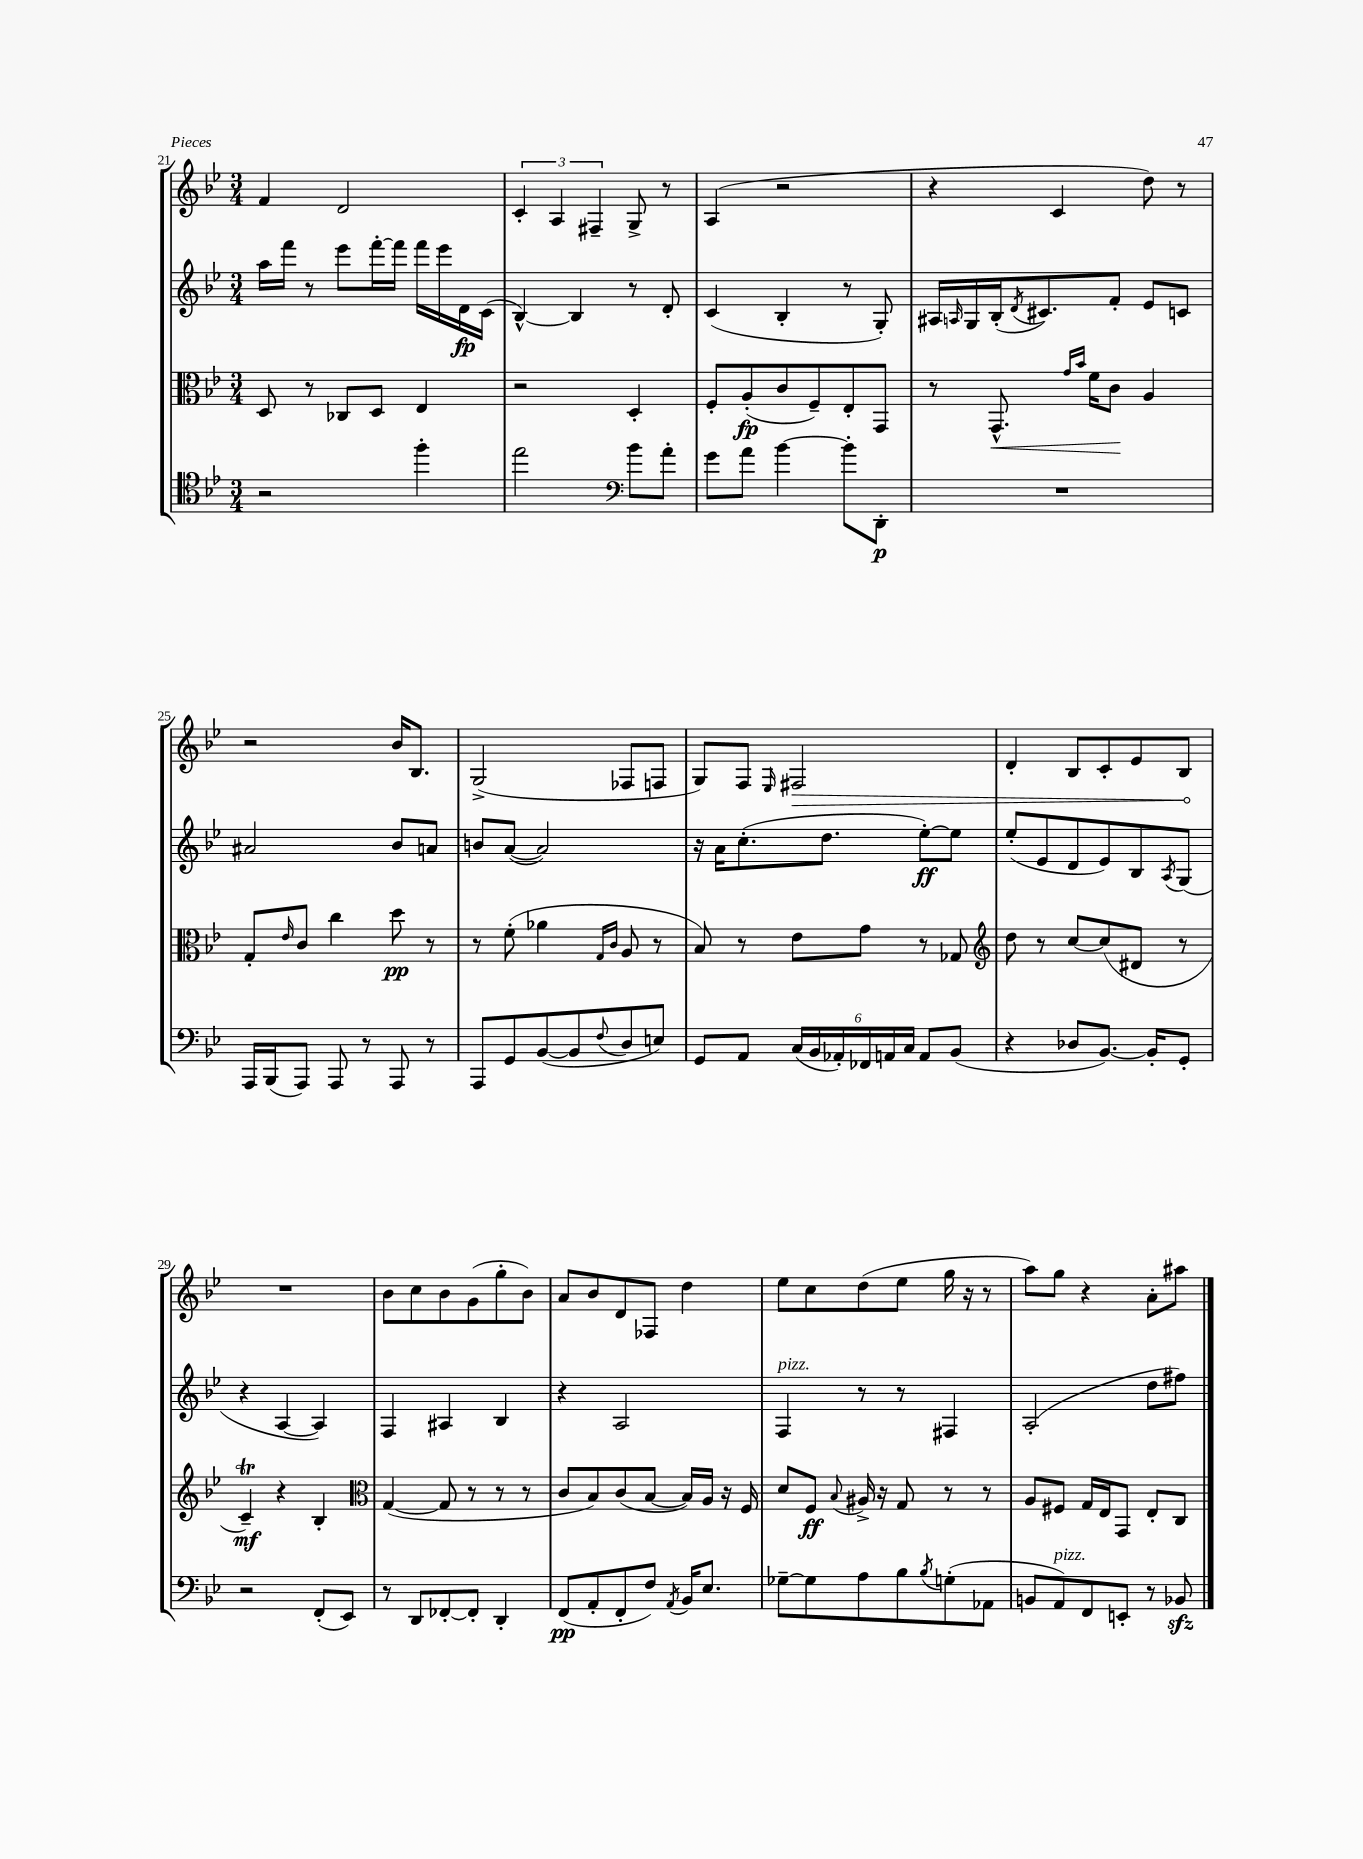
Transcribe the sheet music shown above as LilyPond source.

<<
\new StaffGroup <<
\new Staff = "s0" {
    \clef treble \key bes \major \numericTimeSignature \time 3/4
    f'4 d'2 |
    \tuplet 3/2 { c'4-. a4 fis4-- } g8-> r8 |
    a4( r2 |
    r4 c'4 d''8) r8 |
    r2 bes'16 bes8. |
    g2->( fes8 f8 |
    g8) f8 \grace { ees16 } \once \override Hairpin.circled-tip = ##t fis2\> |
    d'4-. bes8 c'8-. ees'8 bes8\! |
    R2. |
    bes'8 c''8 bes'8 g'8( g''8-. bes'8) |
    a'8 bes'8 d'8 fes8 d''4 |
    ees''8 c''8 d''8( ees''8 g''16 r16 r8 |
    a''8) g''8 r4 a'8-. ais''8 \bar "|." |
}
\new Staff = "s1" {
    \clef treble \key bes \major \numericTimeSignature \time 3/4
    a''16 f'''16 r8 ees'''8 f'''16~-. f'''16 f'''16 ees'''16 d'16\fp c'16( |
    bes4~-^) bes4 r8 d'8-. |
    c'4( bes4-. r8 g8-.) |
    ais16 \grace { a16 } g16 bes16-.( \acciaccatura { d'8 } cis'8.) f'8-. ees'8 c'8 |
    ais'2 bes'8 a'8 |
    b'8 a'8~( a'2) |
    r16 a'16 c''8.-.( d''8. ees''8~-.\ff) ees''8 |
    ees''8-.( ees'8 d'8 ees'8) bes8 \acciaccatura { a8 } g8( |
    r4 a4~ a4) |
    f4 ais4 bes4 |
    r4 a2 |
    f4^\markup { \italic "pizz." } r8 r8 fis4 |
    a2-.( d''8 fis''8) \bar "|." |
}
\new Staff = "s2" {
    \clef alto \key bes \major \numericTimeSignature \time 3/4
    d8 r8 ces8 d8 ees4 |
    r2 d4-. |
    f8-. a8-.\fp( c'8 f8--) ees8-. g,8 |
    r8 g,8.-^\< \grace { g'16 bes'16 } f'16 c'8\! a4 |
    g8-. \grace { ees'16 } c'8 c''4 d''8\pp r8 |
    r8 f'8-.( aes'4 \grace { g16 c'16 } a8 r8 |
    bes8) r8 ees'8 g'8 r8 ges8 |
    \clef treble d''8 r8 c''8~ c''8( dis'8 r8 |
    c'4--\trill\mf) r4 bes4-. |
    \clef alto g4~( g8 r8 r8 r8 |
    c'8 bes8) c'8( bes8~ bes16) a16 r16 f16 |
    d'8 f8\ff \appoggiatura { bes8 } ais16-> r16 g8 r8 r8 |
    a8 fis8 g16 ees16 g,8 ees8-. c8 \bar "|." |
}
\new Staff = "s3" {
    \clef tenor \key bes \major \numericTimeSignature \time 3/4
    r2 f''4-. |
    ees''2 \clef bass bes'8 a'8-. |
    g'8 a'8 bes'4~ bes'8-. d,8-.\p |
    R2. |
    a,,16 bes,,16( a,,8) a,,8 r8 a,,8 r8 |
    a,,8 g,8 bes,8~( bes,8 \appoggiatura { f8 } d8 e8) |
    g,8 a,8 \tuplet 6/4 { c16( bes,16 aes,16-.) fes,16 a,16 c16 } a,8 bes,8( |
    r4 des8 bes,8.~) bes,16-. g,8-. |
    r2 f,8-.( ees,8) |
    r8 d,8 fes,8~-. fes,8-. d,4-. |
    f,8\pp( a,8-. f,8-. f8) \acciaccatura { a,8 } bes,16 ees8. |
    ges8~-- ges8 a8 bes8 \acciaccatura { bes8 } g8-.( aes,8 |
    b,8 a,8^\markup { \italic "pizz." }) f,8 e,8-. r8 bes,8\sfz \bar "|." |
}
>>
>>
\layout { \context { \Score currentBarNumber = #21 } }
